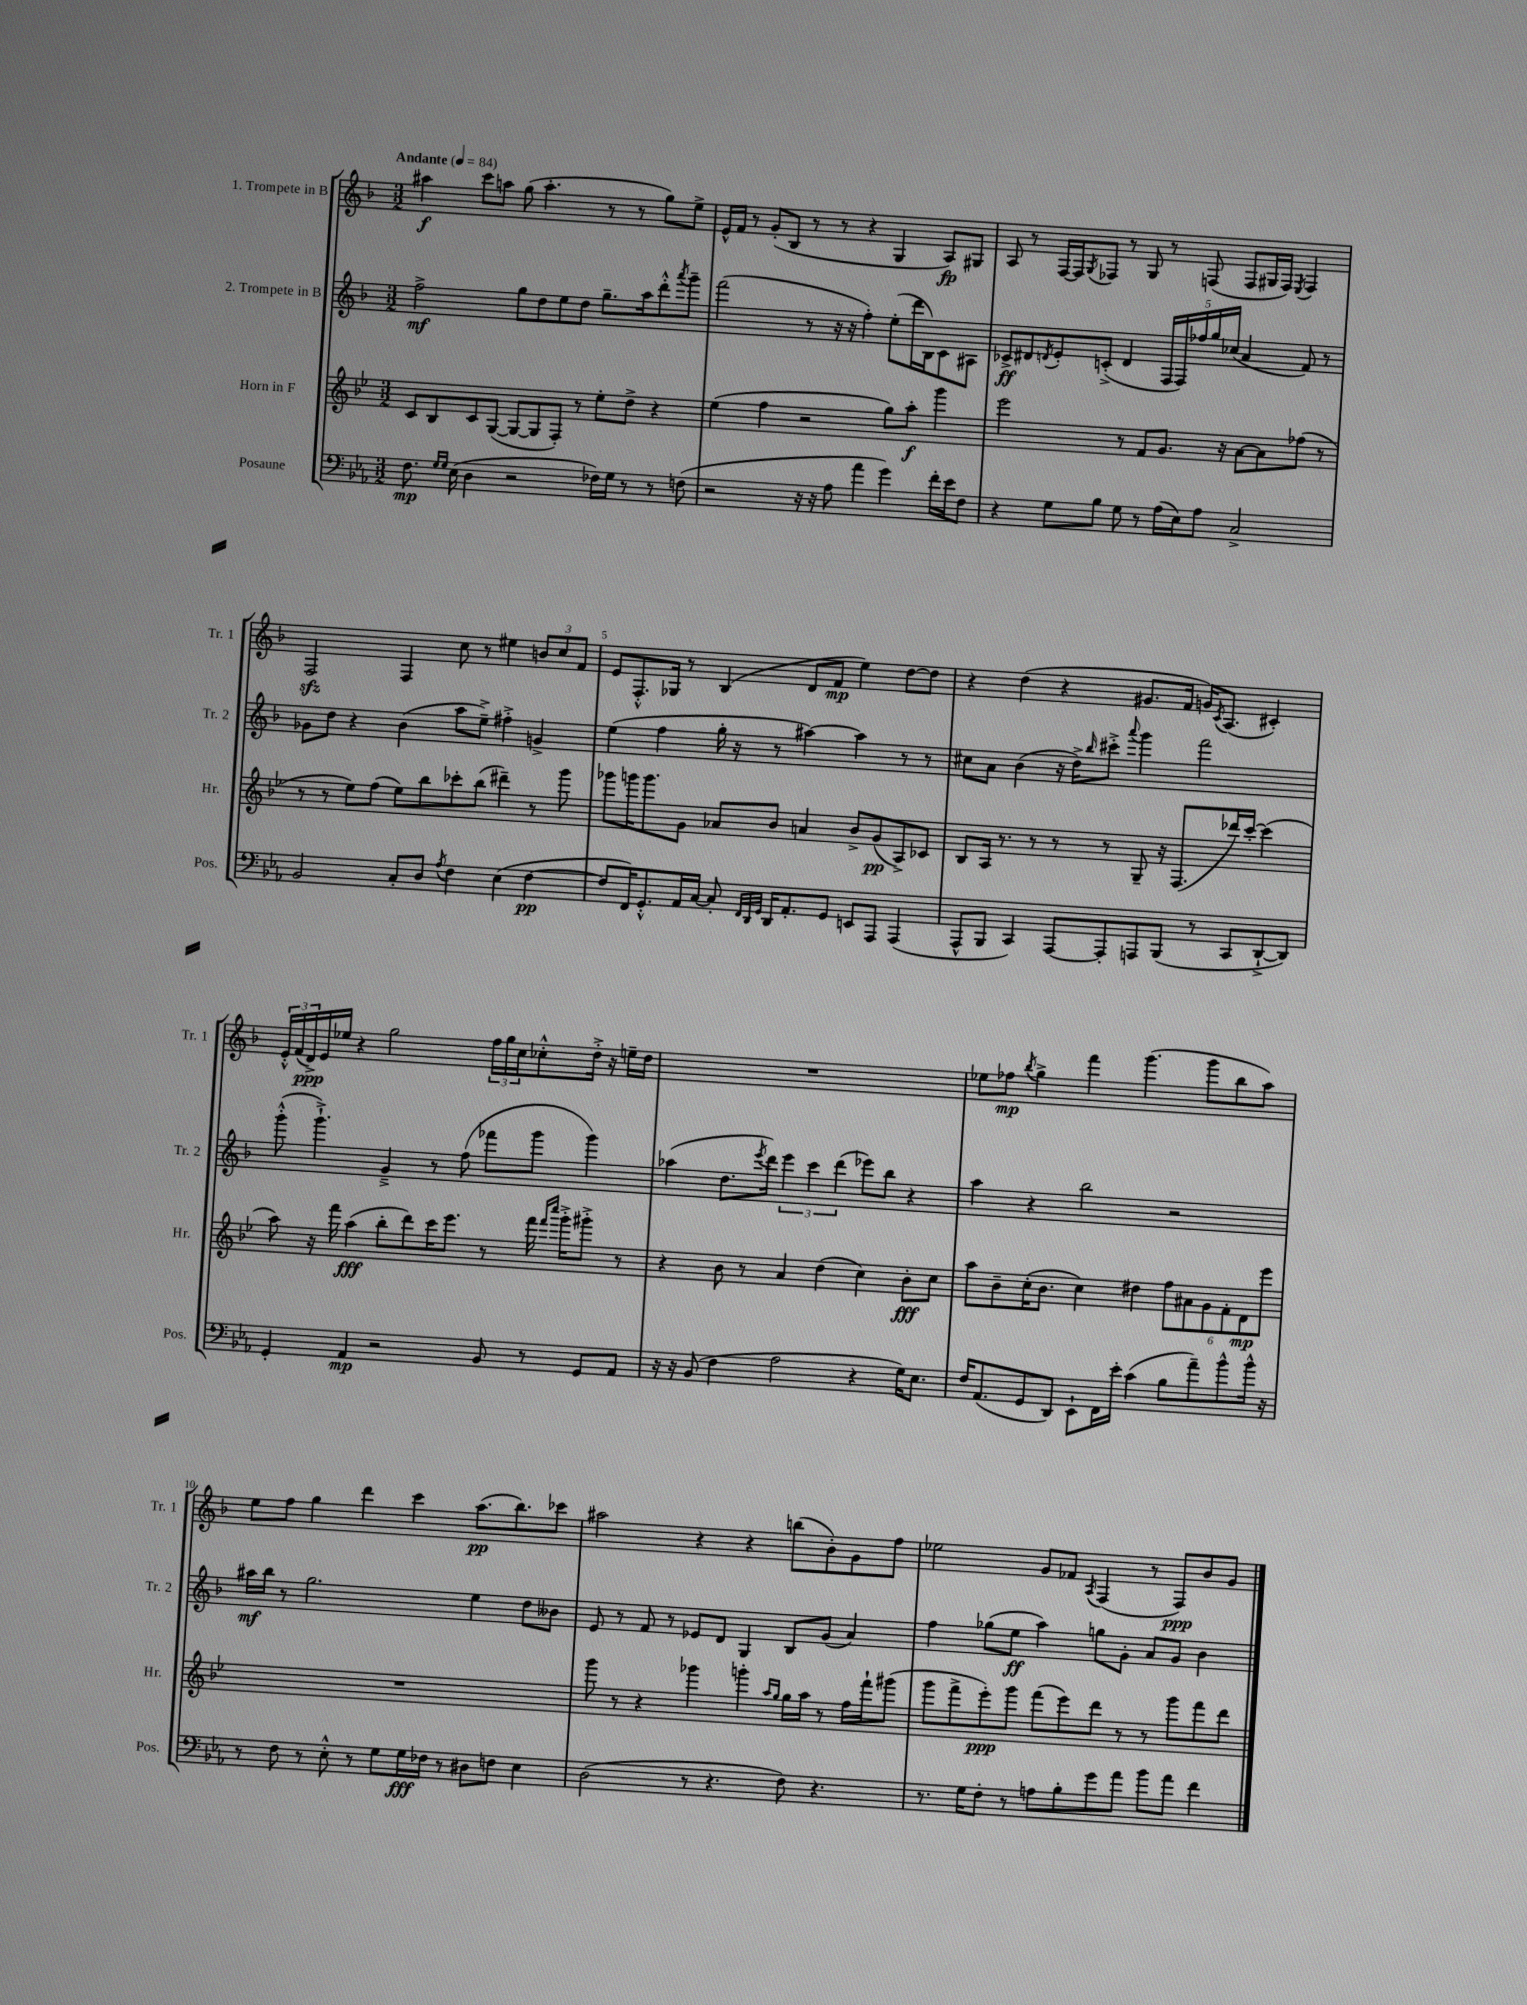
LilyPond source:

<<
\new StaffGroup <<
\new Staff = "s0" \with { instrumentName = "1. Trompete in B" shortInstrumentName = "Tr. 1" } {
    \clef treble \key f \major \numericTimeSignature \time 3/2 \tempo "Andante" 4 = 84
    ais''4\f c'''8 a''8 g''8( a''4.-. r8 r8 g''8) e''8-> |
    e'16-^ f'16 r8 g'8-.( bes8 r8 r8 r4 g4 a8\fp) gis8 |
    a8 r8 f16~ f16 \acciaccatura { g8 } fes8 r8 g8 r8 f8( f8 gis16 f16) \acciaccatura { e8 } f4 |
    f2\sfz f4 c''8 r8 eis''4 \tuplet 3/2 { b'8 c''8 f'8 } |
    e'8 f8.-.-^ ges16 r8 bes4( d'8 f'8\mp e''4) d''8~ d''8 |
    r4 d''4( r4 gis'8. f'16 g'16) \acciaccatura { c'8 } a8.( cis'4-.) |
    \tuplet 3/2 { e'16-.-^ f'16( d'16->\ppp) } e'16 ees''16 r4 g''2 \tuplet 3/2 { f''16 g''16 c''16 } ces''8-.-^ d''16-.-> r16 e''16-- d''16 |
    R1. |
    ees''8 fes''8\mp \acciaccatura { bes''8 } g''4-> f'''4 g'''4.( g'''8 bes''8 a''8) |
    e''8 f''8 g''4 d'''4 c'''4 a''8.\pp( bes''8.) ces'''8 |
    ais''2 r4 r4 b''8( bes'8-.) g'8 f''8 |
    ees''2 g'8 fes'8 \acciaccatura { a8 } f4( r8 f8\ppp) bes'8 g'8 \bar "|." |
}
\new Staff = "s1" \with { instrumentName = "2. Trompete in B" shortInstrumentName = "Tr. 2" } {
    \clef treble \key f \major \numericTimeSignature \time 3/2
    f''2->\mf g''8 d''8 e''8 d''8 g''8.-- a''16 d'''8-.-^ \acciaccatura { a'''8 } g'''8-- |
    f'''2( r8 r16 r16 f''4-.) e''8-.( d'''16 bes16) c'8 ais8 |
    ces'8->\ff dis'8 \acciaccatura { d'8 } e'8-. c'8-.->( d'4 \tuplet 5/4 { f16 f16) fes''16 g''16 ces''16( } a'4 f'8) r8 |
    ges'8 d''8 r4 bes'4( a''8 e''8--->) fis''4-.-> g'4-> |
    e''4( f''4 g''16-. r16 r8 ais''4~) ais''4 r8 r8 |
    cis''8 a'8 bes'4( r16 d''16->) \grace { bes''16 } cis'''8-.-> \appoggiatura { a'''8 } g'''4 f'''2 |
    g'''8-.-^( g'''4.-!->) g'4---> r8 f''8( fes'''8 g'''8 g'''4) |
    aes''4( d''8. \acciaccatura { e'''8 } d'''16) \tuplet 3/2 { e'''4 c'''4 d'''4( } ees'''8) bes''8 r4 |
    a''4 r4 bes''2 r2 |
    ais''16\mf bes''16 r8 g''2. e''4 d''8 beses'8 |
    e'8 r8 f'8 r8 ees'8 d'8 g4 bes8 g'8( a'4) |
    f''4 ges''8( e''8\ff a''4) g''8 g'8-. a'8 g'8 bes'4 \bar "|." |
}
\new Staff = "s2" \with { instrumentName = "Horn in F" shortInstrumentName = "Hr." } {
    \clef treble \key bes \major \numericTimeSignature \time 3/2
    c'8 bes8 c'8 g8~( g8~ g8 f8-.) r8 ees''8-. d''8-> r4 |
    ees''4( f''4 r2 g''8) a''8-.\f g'''4 |
    ees'''2 r8 f'8 g'8. r16 a'8~ a'8 fes''8( r8 |
    r8 r8 ees''8) f''8( ees''8) bes''8 ces'''8-. bes''8( dis'''4--) r8 g'''8 |
    ges'''8 g'''16 g'''8. g'8 aes'8 bes'8 a'4 bes'8-> g'8\pp( a8->) ces'8 |
    bes8 a16 r8. r8 r8 r8 g8-- r16 f8.( des'''16) c'''16~-. c'''4( |
    a''8) r16 f'''16 a''4\fff( bes''8-. d'''8) c'''16 ees'''8. r8 f'''16 \grace { f'''16 c''''16 } g'''16-.-> gis'''8-.-> r8 |
    r4 bes'8 r8 a'4 d''4( c''4) bes'8-.\fff c''8 |
    a''8 bes'8-- c''16-.( bes'8. c''4) dis''4 \tuplet 6/4 { f''8 ais'8 g'8 f'8-. d'8\mp ees'''8 } |
    R1. |
    g'''8 r8 r4 ges'''4 g'''4-. \grace { a''16 g''16 } g''16 a''16 r8 f''16 f'''16-! gis'''8( |
    g'''8 f'''8-> ees'''8-.\ppp) g'''8 f'''8( ees'''8) d'''8 r8 r8 g'''8 f'''8 d'''8 \bar "|." |
}
\new Staff = "s3" \with { instrumentName = "Posaune" shortInstrumentName = "Pos." } {
    \clef bass \key ees \major \numericTimeSignature \time 3/2
    f8.\mp \grace { g16 g16 } ees16( d4 r2 fes16) g16 r8 r8 f8( |
    r2 r16 r16 aes8 aes'4 g'4) f'16-. ees'16 f8 |
    r4 g8 bes8 g8 r8 aes16( ees16) aes8 c2-> |
    bes,2 c8-. d8 \acciaccatura { aes8 } f4 ees4( f4~\pp |
    f8 f,16) g,8.-.-^ aes,16 c16~ c8-. \grace { f,32 d,32 g,32 } d,16 aes,8.-. g,8 e,8 aes,,8 aes,,4( |
    aes,,8-^ bes,,8 c,4) aes,,8~ aes,,8-. a,,8 bes,,8( r8 c,8 d,8~-!-> d,8) |
    g,4-. aes,4\mp r2 bes,8 r8 g,8 aes,8 |
    r16 r16 bes,8( f4 aes2 r4 g16) ees8. |
    f16 aes,8.( g,8 d,8) ees,8-! f,16 ees'16-. c'4( bes8 aes'8--) bes'8-^ bes'16-^ r16 |
    r8 f8 r8 ees8-.-^ r8 g8 g16\fff fes16 r8 dis8 f8 ees4 |
    d2( r8 r4. f8) r4. |
    r8. g16 f8-. r8 a8 bes8-. g'8 aes'8 bes'8 aes'8 f'4 \bar "|." |
}
>>
>>
\layout { \context { \Score \override BarNumber.break-visibility = ##(#f #t #t) barNumberVisibility = #(every-nth-bar-number-visible 5) } }
